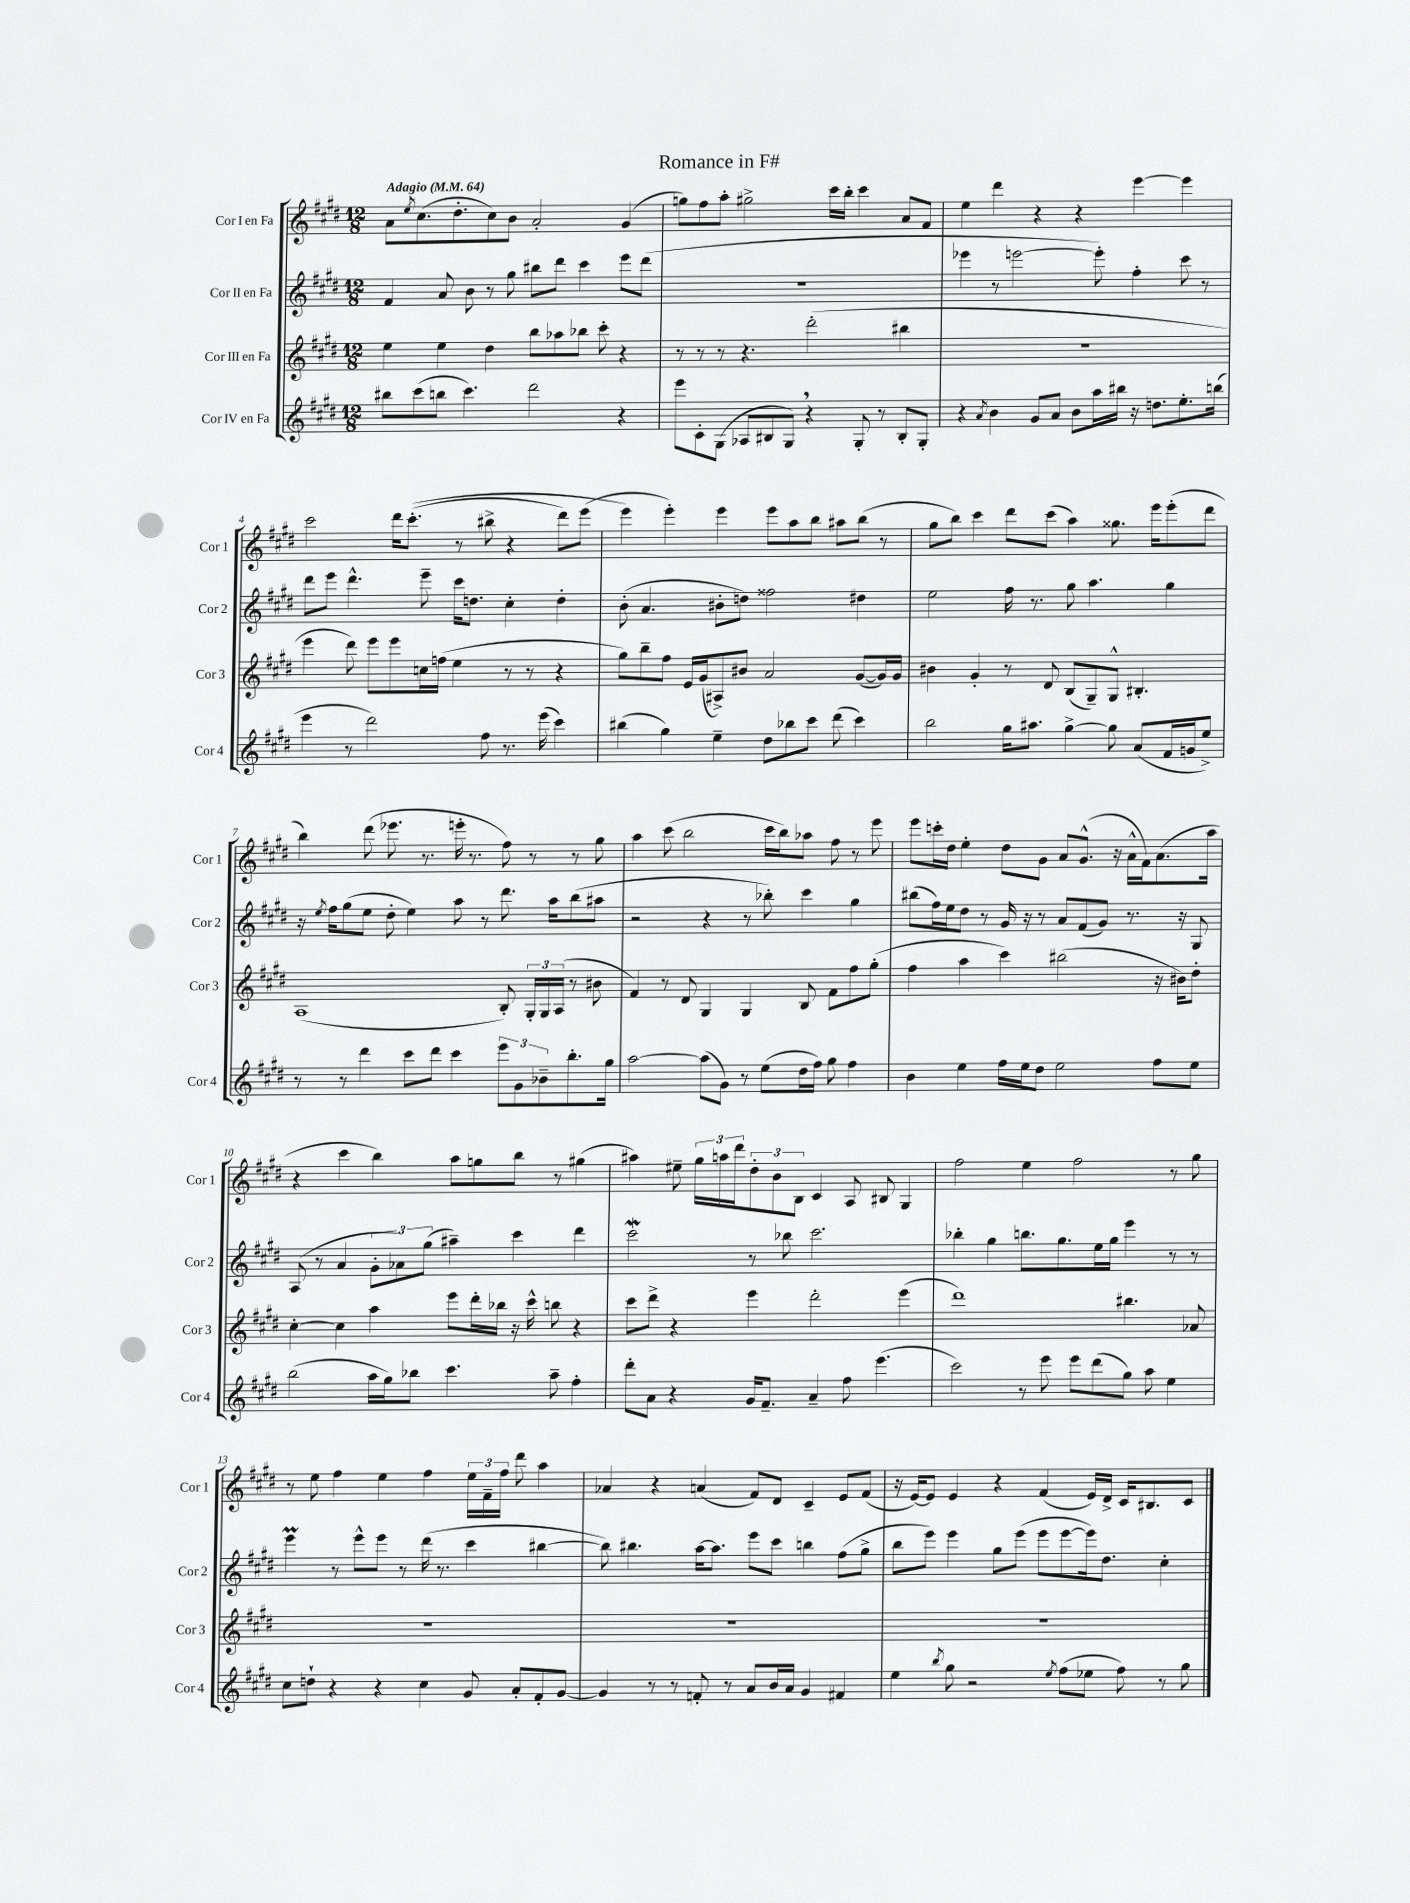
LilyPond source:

\header { title = "Romance in F#" }
<<
\new StaffGroup <<
\new Staff = "s0" \with { instrumentName = "Cor I en Fa" shortInstrumentName = "Cor 1" } {
    \clef treble \key e \major \numericTimeSignature \time 12/8 \tempo "Adagio" 4 = 64
    a'8 \acciaccatura { e''8 } cis''8.( dis''8.-. cis''8) b'8 a'2-. gis'4( |
    g''8) fis''8 a''8-. gis''2-> cis'''16 b''16-. cis'''4 a'8 fis'8 |
    e''4 dis'''4 r4 r4 e'''4~ e'''4 |
    cis'''2 dis'''16 cis'''8.-.(\( r8 bis''8-> r4 dis'''8) e'''8( |
    e'''4\) e'''4-.) e'''4 e'''8 a''8 b''8 ais''8 b''8( r8 |
    gis''8 b''8) cis'''4 dis'''8 cis'''8( a''4) gisis''8. e'''16 e'''8-.( dis'''8 |
    b''4) dis'''8( ees'''8. r8. e'''16-. r8. fis''8) r8 r8 gis''8 |
    a''4 cis'''8( b''2 cis'''16 b''16) aes''8 fis''8 r8 e'''8 |
    e'''8 c'''16-. dis''16 e''4-. dis''8 gis'8 a'8 gis'8.-^( r16 a'16-^ fis'16) a'8.( a''16 |
    r4 cis'''4 b''4) a''8 g''8 b''8 r8 gis''4( |
    ais''4) eis''8-- \tuplet 3/2 { gis''16 a''16 dis'''16 } \tuplet 3/2 { dis''8-. b'8 b8 } cis'4 a8 bis8 gis4 |
    fis''2 e''4 fis''2 r8 gis''8 |
    r8 e''8 fis''4 e''4 fis''4 \tuplet 3/2 { e''16 fis'16-- fis''16 } dis'''8 a''4 |
    aes'4 r4 a'4( fis'8) dis'8 cis'4-- e'8 fis'8( |
    r16 e'16~) e'8 e'4 r4 fis'4( e'16) dis'16-> cis'16 bis8. cis'8 \bar "|." |
}
\new Staff = "s1" \with { instrumentName = "Cor II en Fa" shortInstrumentName = "Cor 2" } {
    \clef treble \key e \major \numericTimeSignature \time 12/8
    fis'4 a'8 b'8 r8 gis''8 bis''8 dis'''8 cis'''4 e'''8 dis'''8( |
    R1. |
    ees'''4 r8 e'''2~ e'''8-.) fis''4-. cis'''8 r8 |
    dis'''8 e'''8 dis'''4.-^ e'''8-- cis'''16 d''8. cis''4-. d''4-. |
    b'8-.( a'4. bis'8-. d''8) fisis''2 dis''4 |
    e''2 fis''16 r8. gis''8 a''4. gis''4 |
    r16 \acciaccatura { e''8 } fis''16 gis''8( e''8 dis''8-. e''4) a''8 r8 dis'''8. a''16 b''8( ais''8 |
    r2 r4 r8 bes''8-.) cis'''4 gis''4 |
    bis''8( fis''16) e''16 dis''8 r8 gis'16 r16 r8 a'8 fis'8( gis'8) r8. r16 gis8 |
    a8( r8 a'4 \tuplet 3/2 { gis'8-. aes'8) gis''8( } ais''4--) cis'''4 dis'''4 |
    cis'''2\mordent r8 bes''8 cis'''2. |
    bes''4-. gis''4 b''8. gis''8. e''16 gis''16 e'''4 r8 r8 |
    e'''4\prall r8 e'''8-^ e'''8 r8 dis'''16( r8. cis'''4 bis''4~ |
    bis''8) bis''4. a''16~ a''8. e'''8 cis'''8 b''4 fis''8( gis''8-> |
    b''8 e'''8) e'''4 gis''8 e'''8( e'''8 e'''8~ e'''16) dis''8. cis''4-. \bar "|." |
}
\new Staff = "s2" \with { instrumentName = "Cor III en Fa" shortInstrumentName = "Cor 3" } {
    \clef treble \key e \major \numericTimeSignature \time 12/8
    e''4 e''4 dis''4 b''8 aes''8 bes''8 cis'''8-. r4 |
    r8 r8 r8 r4. dis'''2-.( bis''4 |
    R1. |
    e'''4 dis'''8) e'''8 e'''8 c''16 f''16( e''4 r8 r8 r4 |
    gis''8) b''8-- fis''8 e'16 gis'16( ais8->) bis'8 a'2 gis'8~( gis'16) gis'16 |
    bis'4 gis'4-. r8 dis'8 b8( gis8--) gis8-^ bis4.-. |
    a1( b8-.) \tuplet 3/2 { gis16-. gis16 a16( } r8 bis'8 |
    fis'4) r8 dis'8 gis4 gis4 b8 fis'8 fis''8 gis''8-.( |
    fis''4 a''4 cis'''4) bis''2( r16 bis'16) dis''8-. |
    cis''4~-. cis''4 a''4 e'''8 dis'''16-. bes''16 r16 cis'''16-^ b''8 r4 |
    cis'''8 dis'''8-> r4 e'''4 dis'''2-. e'''4( |
    dis'''1) bis''4. aes'8 |
    R1. |
    R1. |
    R1. \bar "|." |
}
\new Staff = "s3" \with { instrumentName = "Cor IV en Fa" shortInstrumentName = "Cor 4" } {
    \clef treble \key e \major \numericTimeSignature \time 12/8
    bis''8 cis'''8( b''8 cis'''4.) dis'''2 r4 |
    e'''8 cis'8-. gis8( aes8 bis8 gis8) \breathe r4 gis8-. r8 bis8-. gis8-. |
    r4 \acciaccatura { a'8 } b'4 gis'8 a'8 b'8 a''16 bis''16 r16 d''8. e''8.-. b''16( |
    e'''4 r8 dis'''2) fis''8 r8. e'''16( cis'''4) |
    bis''4( gis''4) e''4-- dis''8 bes''8 cis'''8 dis'''8( cis'''4) |
    b''2 gis''16 ais''8. gis''4~-> gis''8 a'8( fis'16 g'16 e''8->) |
    r8 r8 dis'''4 cis'''8 dis'''8 cis'''4 \tuplet 3/2 { e'''8 gis'8 bes'8-- } b''8.-. gis''16 |
    a''2~ a''8( gis'8) r8 e''8( dis''16 fis''16) gis''8 fis''4 |
    b'4 e''4 fis''16 e''16 dis''8 e''2 fis''8 e''8 |
    b''2( a''16 gis''16) bes''8 cis'''4. a''8-- fis''4-. |
    dis'''8-. a'8 r4 gis'16 fis'8.-- a'4-- fis''8 e'''4.( |
    cis'''2) r8 e'''8 e'''8 dis'''8( gis''8) a''8 e''4 |
    cis''8 d''8-! r4 r4 cis''4 gis'8 a'8-. fis'8-. gis'8~ |
    gis'4 r8 r8 f'8-. r8 a'8 b'16 a'16 gis'4 fis'4 |
    e''4 \acciaccatura { b''8 } gis''8 r2 \acciaccatura { e''8 } fis''8( ees''8 fis''8) r8 gis''8 \bar "|." |
}
>>
>>
